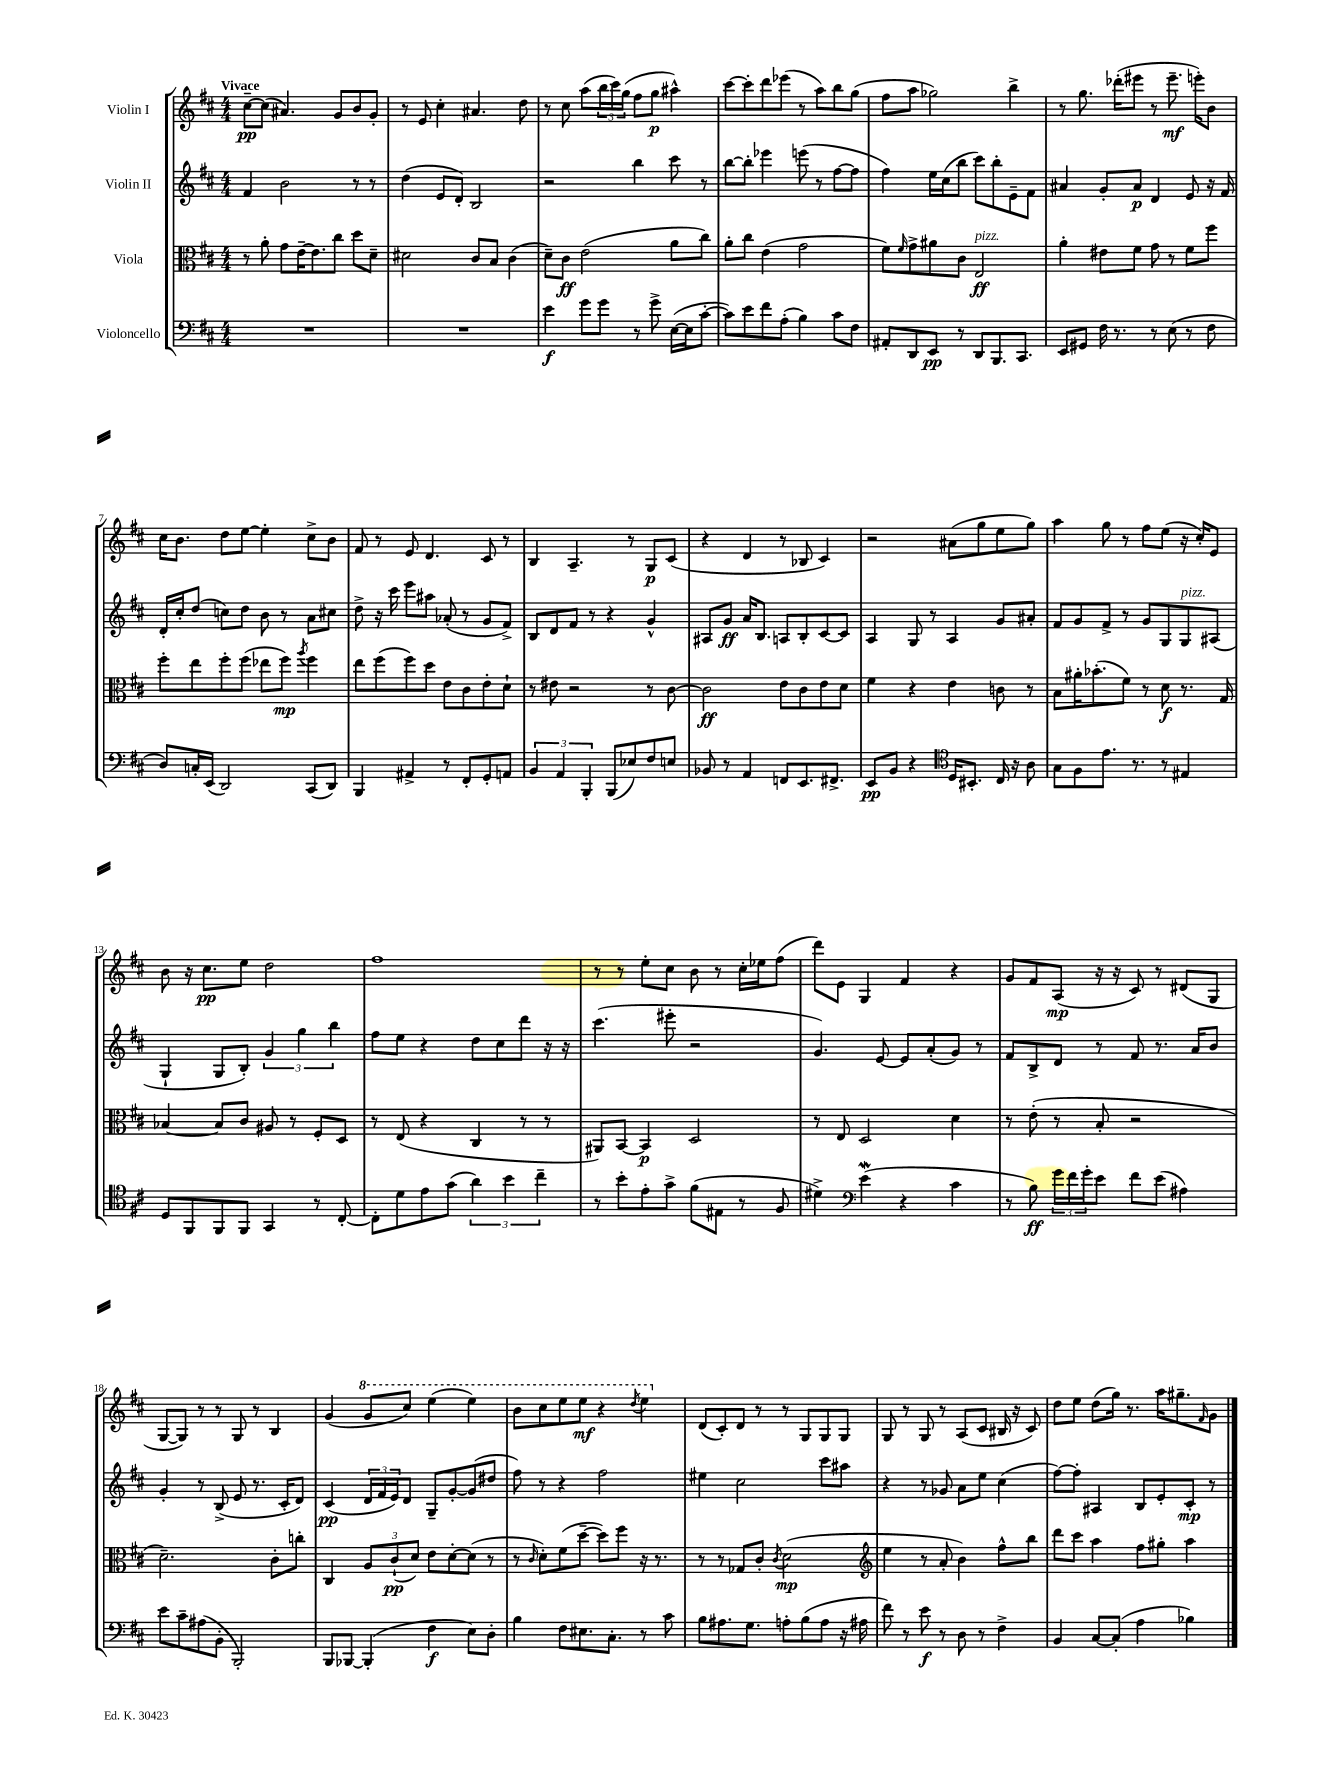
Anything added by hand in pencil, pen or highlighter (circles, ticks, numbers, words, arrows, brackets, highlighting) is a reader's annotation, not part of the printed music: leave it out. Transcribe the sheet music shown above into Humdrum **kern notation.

**kern	**dynam	**kern	**dynam	**kern	**dynam	**kern	**dynam
*part4	*part4	*part3	*part3	*part2	*part2	*part1	*part1
*staff4	*staff4	*staff3	*staff3	*staff2	*staff2	*staff1	*staff1
*I"Violoncello	*	*I"Viola	*	*I"Violin II	*	*I"Violin I	*
*clefF4	*	*clefC3	*	*clefG2	*	*clefG2	*
*k[f#c#]	*	*k[f#c#]	*	*k[f#c#]	*	*k[f#c#]	*
*M4/4	*	*M4/4	*	*M4/4	*	*M4/4	*
=1	=1	=1	=1	=1	=1	=1	=1
!	!	!	!	!	!	!LO:TX:a:B:t=Vivace	!
1r	.	8r	.	4f#/	.	[8cc#~\L	pp
.	.	8a'\	.	.	.	(8cc#\J]	.
.	.	8g\L	.	2b\	.	4.a#X/)	.
.	.	[16e~\K	.	.	.	.	.
.	.	8.e\]	.	.	.	.	.
.	.	8cc#\J	.	.	.	8g/L	.
.	.	8dd\L	.	8r	.	8b/	.
.	.	8d~\J	.	8r	.	8g'/J	.
=2	=2	=2	=2	=2	=2	=2	=2
1r	.	2d#X\	.	(4dd\	.	8r	.
.	.	.	.	.	.	8e/	.
.	.	.	.	8e/L	.	4cc#'\	.
.	.	.	.	8d'/J)	.	.	.
.	.	8c#/L	.	2B/	.	4.a#X/	.
.	.	8B/J	.	.	.	.	.
.	.	(4c#\	.	.	.	.	.
.	.	.	.	.	.	8dd\	.
=3	=3	=3	=3	=3	=3	=3	=3
4e\	f	8d~\L)	.	2r	.	8r	.
.	.	8c#\J	ff	.	.	8cc#\	.
8g\L	.	(2e\	.	.	.	(8aa\L	.
8g\J	.	.	.	.	.	24bb\L	.
.	.	.	.	.	.	24ccc#\)	.
.	.	.	.	.	.	(24gg\JJ	.
8r	.	.	.	4bb\	.	8ff#\L	.
8g^\	.	.	.	.	.	8gg\J	p
([16E\LL	.	8a\L	.	8ccc#\	.	4aa#X^^\)	.
16E\J]	.	.	.	.	.	.	.
[8c#'\J	.	8cc#\J)	.	8r	.	.	.
=4	=4	=4	=4	=4	=4	=4	=4
8c#\L])	.	8a'\L	.	[8bb\L	.	[8ccc#\L	.
8e\	.	8cc#\J	.	8bb'\J]	.	8ccc#'\]	.
8f#\	.	(4e\	.	4eee-X\	.	8ddd\	.
(8A'\J	.	.	.	.	.	(8eee-X\J	.
4B\)	.	2g\	.	(8eeen\	.	8r	.
.	.	.	.	8r	.	8aa\L)	.
8c#\L	.	.	.	[8ff#\L	.	8bb\	.
8F#\J	.	.	.	8ff#\J]	.	(8gg\J	.
=5	=5	=5	=5	=5	=5	=5	=5
8AA#X'/L	.	8f#\L)	.	4ff#\)	.	8ff#\L	.
.	.	16qqf#/	.	.	.	.	.
8DD/	.	8g^\	.	.	.	8aa\J	.
8EE/J	pp	8a#X\	.	16ee\LL	.	2gg-X\)	.
.	.	.	.	(16cc#\J	.	.	.
8r	.	8c#\J	.	8bb\J	.	.	.
!	!	!LO:TX:a:i:t=pizz.	!	!	!	!	!
8DD/L	.	2E/	ff	8ccc#\L)	.	.	.
8.BBB/	.	.	.	8bb'\	.	.	.
.	.	.	.	8e~\	.	4bb^\	.
8.CC#/J	.	.	.	.	.	.	.
.	.	.	.	8f#\J	.	.	.
=6	=6	=6	=6	=6	=6	=6	=6
8EE/L	.	4a'\	.	4a#X/	.	8r	.
8GG#X/J	.	.	.	.	.	8.gg\	.
16F#\	.	8e#X\L	.	8g'/L	.	.	.
8.r	.	.	.	.	.	(16ddd-X'\KL	.
.	.	8f#\J	.	8a#/J	p	8eee#X\J	.
8r	.	8g\	.	4d/	.	8r	.
(8E\	.	8r	.	.	.	8.eee#~\	mf
8r	.	8f#\L	.	8e/	.	.	.
.	.	.	.	.	.	16eeen'\KL)	.
8F#\	.	8ff#\J	.	16r	.	8b\J	.
.	.	.	.	16f#/	.	.	.
!!LO:LB:g=z
=7	=7	=7	=7	=7	=7	=7	=7
8D/L)	.	8ff#'\L	.	16d'/LL	.	16cc#\KL	.
.	.	.	.	16cc#'/J	.	8.b\J	.
16Cn'/L	.	8ee\	.	(8dd/J	.	.	.
(16EE/JJ	.	.	.	.	.	.	.
2DD/)	.	8ff#'\	.	8ccn\L)	.	8dd\L	.
.	.	(8ff#\J	.	8dd\J	.	[8ee\J	.
.	.	8ee-X\L	.	8b\	.	4ee'\]	.
.	.	8ff#\J)	mp	8r	.	.	.
.	.	8qaa/	.	.	.	.	.
(8CC#/L	.	4ff#\	.	8a\L	.	8cc#^\L	.
8DD/J)	.	.	.	8cc#X\J	.	8b\J	.
=8	=8	=8	=8	=8	=8	=8	=8
4BBB/	.	8ee\L	.	8dd^\	.	8f#/	.
.	.	(8ff#\	.	16r	.	8r	.
.	.	.	.	16ccc#\	.	.	.
4AA#X^/	.	8ff#\)	.	8eee\L	.	8e/	.
.	.	8dd\J	.	8aa#X\J	.	4.d/	.
8r	.	8e\L	.	(8a-X'/	.	.	.
8FF#'/L	.	8c#\	.	8r	.	.	.
8GG'/	.	8e'\	.	8g/L	.	8c#/	.
8AAn/J	.	8d`\J	.	8f#^/J)	.	8r	.
=9	=9	=9	=9	=9	=9	=9	=9
6BB/	.	8r	.	8B/L	.	4B/	.
.	.	8e#X\	.	8d/	.	.	.
6AA/	.	.	.	.	.	.	.
.	.	2r	.	8f#/J	.	4.A~/	.
6BBB'/	.	.	.	.	.	.	.
.	.	.	.	8r	.	.	.
(8BBB/L	.	.	.	4r	.	.	.
8E-X/)	.	.	.	.	.	8r	.
8F#/	.	8r	.	4g^^/	.	8G/L	p
8En/J	.	[8c#\	.	.	.	(8c#/J	.
=10	=10	=10	=10	=10	=10	=10	=10
8BB-X/	.	2c#\]	ff	8A#X/L	.	4r	.
8r	.	.	.	8g/J	ff	.	.
4AA/	.	.	.	16a/KL	.	4d/	.
.	.	.	.	8.B/J	.	.	.
8FFn/L	.	8e\L	.	8An/L	.	8r	.
8.EE/	.	8c#\	.	8B'/	.	8B-X/	.
.	.	8e\	.	[8c#/	.	4c#/)	.
8.FF#X^/J	.	.	.	.	.	.	.
.	.	8d\J	.	8c#/J]	.	.	.
=11	=11	=11	=11	=11	=11	=11	=11
8EE/L	pp	4f#\	.	4A/	.	2r	.
8BB/J	.	.	.	.	.	.	.
4r	.	4r	.	8G/	.	.	.
.	.	.	.	8r	.	.	.
*clefC4	*	*	*	*	*	*	*
16D/KL	.	4e\	.	4A/	.	(8a#X\L	.
8.BB#X'/J	.	.	.	.	.	.	.
.	.	.	.	.	.	8gg\	.
16C#/	.	8cn\	.	8g/L	.	8ee\	.
16r	.	.	.	.	.	.	.
8A\	.	8r	.	8a#X'/J	.	8gg\J)	.
=12	=12	=12	=12	=12	=12	=12	=12
8G\L	.	8B\L	.	8f#/L	.	4aa\	.
8F#\	.	16a#X'\K	.	8g/	.	.	.
.	.	(8.b-X'\	.	.	.	.	.
8.e\J	.	.	.	8f#^/J	.	8gg\	.
.	.	8f#\J)	.	8r	.	8r	.
8.r	.	.	.	.	.	.	.
.	.	8r	.	8g/L	.	8ff#\L	.
8r	.	8d\	f	8G/	.	(8ee\J	.
!	!	!	!	!LO:TX:a:i:t=pizz.	!	!	!
4E#X/	.	8.r	.	8G/	.	16r	.
.	.	.	.	.	.	16cc#'/KL)	.
.	.	.	.	(8A#X/J	.	8e/J	.
.	.	16G/	.	.	.	.	.
!!LO:LB:g=z
=13	=13	=13	=13	=13	=13	=13	=13
8D/L	.	[4B-X/	.	4G`/	.	8b\	.
8FF#/	.	.	.	.	.	16r	.
.	.	.	.	.	.	8.cc#\L	pp
8FF#/	.	8B-/L]	.	8G/L	.	.	.
8FF#/J	.	8c#/J	.	8B'/J)	.	8ee\J	.
4GG/	.	8A#X/	.	6g/	.	2dd\	.
.	.	8r	.	.	.	.	.
.	.	.	.	6gg\	.	.	.
8r	.	8F#'/L	.	.	.	.	.
.	.	.	.	6bb\	.	.	.
[8C#'/	.	8D/J	.	.	.	.	.
=14	=14	=14	=14	=14	=14	=14	=14
8C#'\L]	.	8r	.	8ff#\L	.	1ff#	.
8d\	.	(8E/	.	8ee\J	.	.	.
8e\	.	4r	.	4r	.	.	.
(8g\J	.	.	.	.	.	.	.
6a\)	.	4C#/	.	8dd\L	.	.	.
.	.	.	.	8cc#\	.	.	.
6b\	.	.	.	.	.	.	.
.	.	8r	.	8ddd\J	.	.	.
6cc#~\	.	.	.	.	.	.	.
.	.	8r	.	16r	.	.	.
.	.	.	.	16r	.	.	.
=15	=15	=15	=15	=15	=15	=15	=15
8r	.	8AA#X/L)	.	(4.ccc#\	.	8r	.
8b'\L	.	[8BB/J	.	.	.	8r	.
8e'\	.	4BB/]	p	.	.	8ee'\L	.
8g^\J	.	.	.	8eee#X'\	.	8cc#\J	.
(8f#\L	.	2D/	.	2r	.	8b\	.
8E#X\J	.	.	.	.	.	8r	.
8r	.	.	.	.	.	16cc#'\LL	.
.	.	.	.	.	.	16ee-X\J	.
8F#/	.	.	.	.	.	(8ff#\J	.
=16	=16	=16	=16	=16	=16	=16	=16
4d#X^\)	.	8r	.	4.g/)	.	8ddd\L)	.
.	.	8E/	.	.	.	8e\J	.
*clefF4	*	*	*	*	*	*	*
(4eW\	.	2D/	.	.	.	4G/	.
.	.	.	.	[8e/	.	.	.
4r	.	.	.	8e/L]	.	4f#/	.
.	.	.	.	(8a'/	.	.	.
4c#\	.	4d\	.	8g/J)	.	4r	.
.	.	.	.	8r	.	.	.
=17	=17	=17	=17	=17	=17	=17	=17
8r	.	8r	.	8f#/L	.	8g/L	.
8B\)	ff	(8e'\	.	8B^/	.	8f#/	.
24g\LL	.	8r	.	8d/J	.	(8A/J	mp
24f#\	.	.	.	.	.	.	.
24g'\J	.	.	.	.	.	.	.
8e\J	.	8B'/	.	8r	.	16r	.
.	.	.	.	.	.	16r	.
8f#\L	.	2r	.	8f#/	.	8c#/)	.
(8e\J	.	.	.	8.r	.	8r	.
4A#X\)	.	.	.	.	.	(8d#X/L	.
.	.	.	.	16a/KL	.	.	.
.	.	.	.	8b/J	.	8G/J	.
!!LO:LB:g=z
=18	=18	=18	=18	=18	=18	=18	=18
8e\L	.	2.d~\)	.	4g'/	.	[8G/L	.
8c#~\	.	.	.	.	.	8G/J])	.
(8A#X\	.	.	.	8r	.	8r	.
8BB'\J	.	.	.	(8B^/	.	8r	.
2BBB'/)	.	.	.	8e/	.	8G/	.
.	.	.	.	8.r	.	8r	.
.	.	8c#'\L	.	.	.	4B/	.
.	.	.	.	16c#'/KL	.	.	.
.	.	8ccn'\J	.	8d/J)	.	.	.
=19	=19	=19	=19	=19	=19	=19	=19
8BBB/L	.	4C#/	.	(4c#/	pp	(4g/	.
[8BBB-X/J	.	.	.	.	.	.	.
*	*	*	*	*	*	*8va	*
(4BBB-'/]	.	12A/L	.	24d/LL	.	8gg/L	.
.	.	.	.	24f#/	.	.	.
.	.	(12c#`/	pp	24e/J)	.	.	.
.	.	.	.	8d/J	.	8ccc#/J)	.
.	.	12d/J)	.	.	.	.	.
4F#\	f	8e\L	.	8G~/L	.	(4eee\	.
.	.	[8d'\	.	[8g'/	.	.	.
8E\L)	.	(8d\J]	.	(8g/]	.	4eee\)	.
8D'\J	.	8r	.	8dd#X/J	.	.	.
=20	=20	=20	=20	=20	=20	=20	=20
4B\	.	8r	.	8ff#\)	.	8bb\L	.
.	.	16qqc#/	.	.	.	.	.
.	.	8d'\L)	.	8r	.	8ccc#\	.
8F#\L	.	(8f#\	.	4r	.	8eee\	.
8.E#X\	.	[8dd~\J	.	.	.	8eee\J	mf
.	.	8dd\L])	.	2ff#\	.	4r	.
8.C#'\J	.	.	.	.	.	.	.
.	.	8ff#\J	.	.	.	.	.
.	.	.	.	.	.	8qddd/	.
8r	.	16r	.	.	.	4eee\	.
.	.	8.r	.	.	.	.	.
8c#\	.	.	.	.	.	.	.
=21	=21	=21	=21	=21	=21	=21	=21
*	*	*	*	*	*	*X8va	*
8B\L	.	8r	.	4ee#X\	.	(8d/L	.
8.A#X\	.	8r	.	.	.	8c#'/)	.
.	.	8G-X/L	.	2cc#\	.	8d/J	.
8.G\J	.	.	.	.	.	.	.
.	.	8c#'/J	.	.	.	8r	.
.	.	8qc#/	.	.	.	.	.
8An'\L	.	(2d\	mp	.	.	8r	.
(8B\	.	.	.	.	.	8G/L	.
8A\J	.	.	.	8ccc#\L	.	8G/	.
16r	.	.	.	8aa#X\J	.	8G/J	.
16A#X\	.	.	.	.	.	.	.
=22	=22	=22	=22	=22	=22	=22	=22
*	*	*clefG2	*	*	*	*	*
8f#\)	.	4ee\	.	4r	.	8G/	.
8r	.	.	.	.	.	8r	.
8e\	f	8r	.	8r	.	8G/	.
8r	.	8a'/	.	8g-X/	.	8r	.
8D\	.	4b\)	.	8a\L	.	(8A/L	.
8r	.	.	.	8ee\J	.	8c#/J	.
4F#^\	.	8ff#^^\L	.	(4cc#\	.	16B#X/	.
.	.	.	.	.	.	16r	.
.	.	8bb\J	.	.	.	8c#/)	.
=23	=23	=23	=23	=23	=23	=23	=23
4BB/	.	8ddd\L	.	[8ff#\L)	.	8dd\L	.
.	.	8ccc#\J	.	8ff#'\J]	.	8ee\J	.
[8C#/L	.	4aa\	.	4A#X/	.	(8dd\L	.
(8C#'/J]	.	.	.	.	.	16gg\Jk)	.
.	.	.	.	.	.	8.r	.
4A\	.	8ff#\L	.	8B/L	.	.	.
.	.	8gg#X'\J	.	8e'/	.	16aa\KL	.
.	.	.	.	.	.	8.gg#X~\	.
4B-X\)	.	4aa\	.	8c#'/J	mp	.	.
.	.	.	.	.	.	16qqf#/	.
.	.	.	.	8r	.	8g\J	.
==	==	==	==	==	==	==	==
*-	*-	*-	*-	*-	*-	*-	*-
